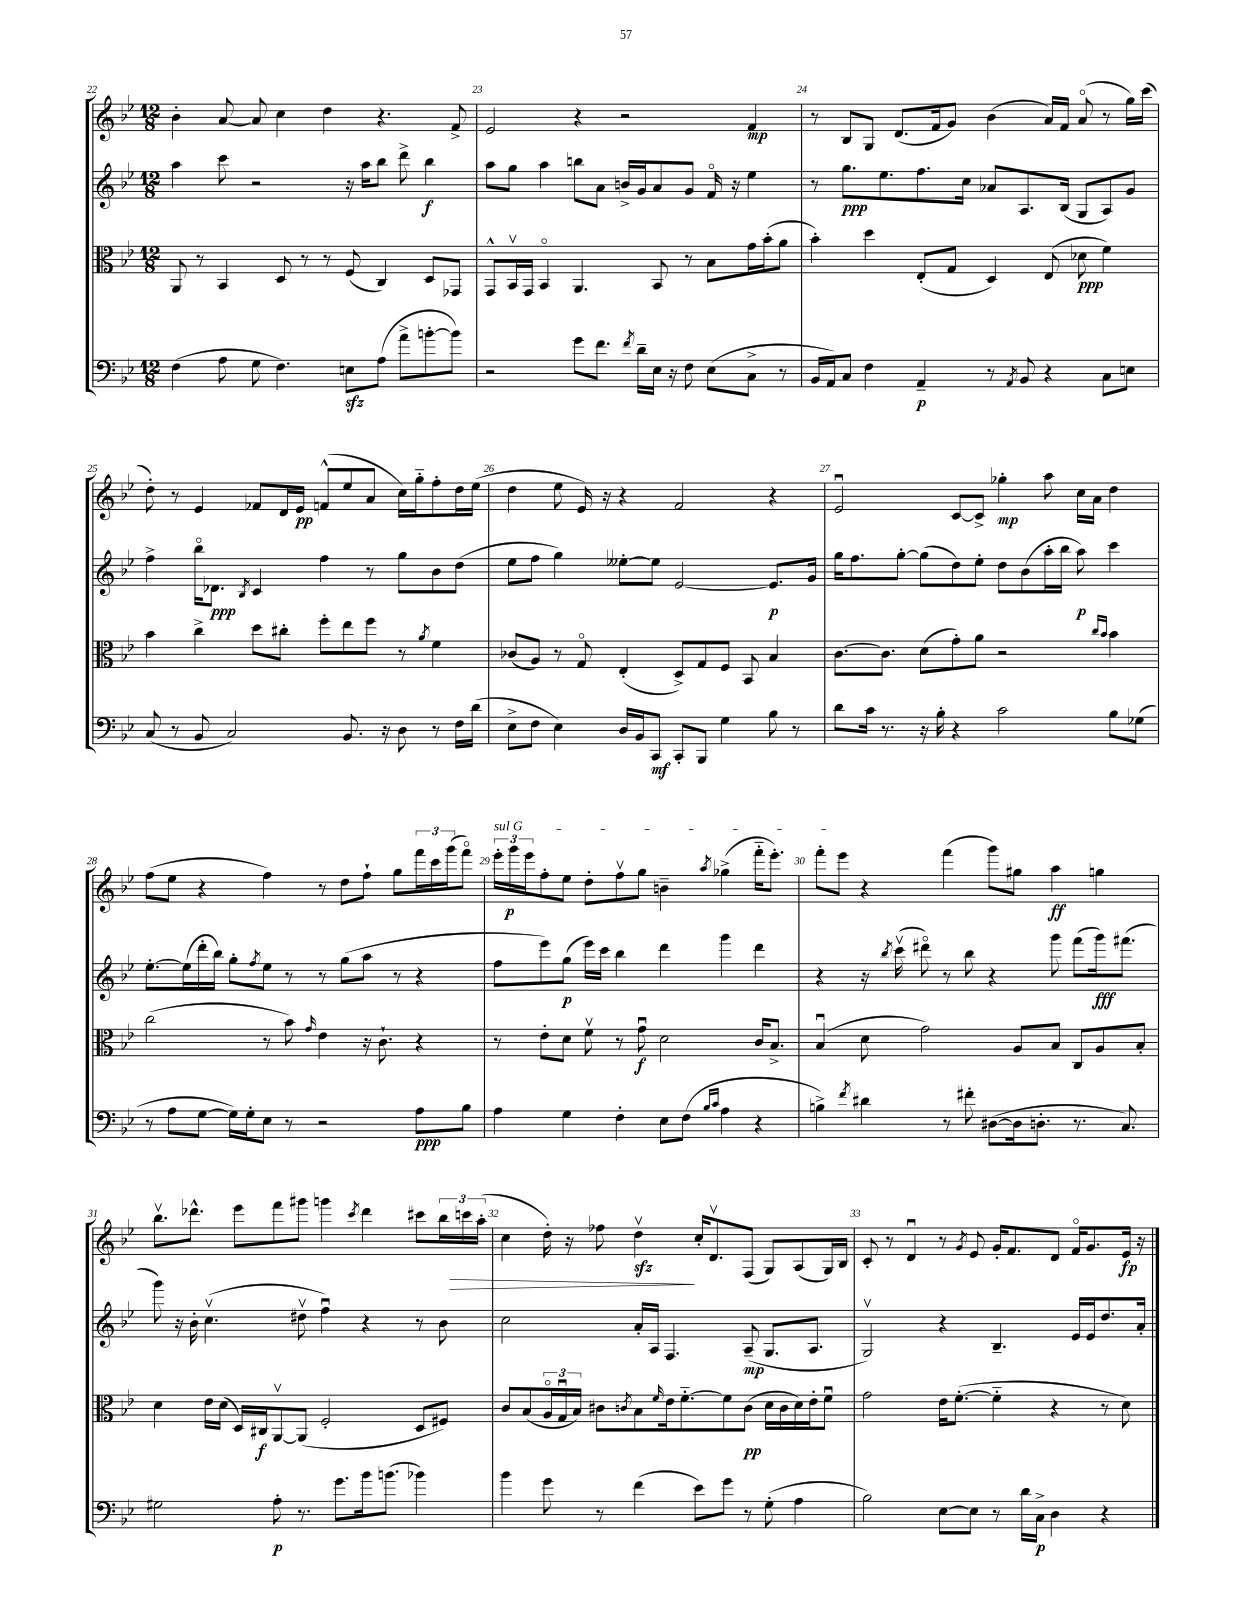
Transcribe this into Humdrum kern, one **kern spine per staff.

**kern	**kern	**kern	**kern
*staff4	*staff3	*staff2	*staff1
*clefF4	*clefC3	*clefG2	*clefG2
*k[b-e-]	*k[b-e-]	*k[b-e-]	*k[b-e-]
*M12/8	*M12/8	*M12/8	*M12/8
(4F\	8AA/	4aa\	4b-'\
.	8r	.	.
8A\	4BB-/	8ccc\	[8a/
8G\	.	2r	8a/]
4.F\)	8D/	.	4cc\
.	8r	.	.
.	8r	.	4dd\
8E\L	(8F/	16r	.
.	.	16aa\LK	.
(8A\J	4C/)	8bb-\J	4.r
8a^\L	.	8ddd^\	.
[8b'\	8D/L	4bb-\	.
8b\]J)	8GG-/J	.	8f^/
=	=	=	=
2r	8GG^^/L	8aa\L	2e-/
.	16BB-v/L	8gg\J	.
.	16GG/JJ	.	.
.	4BB-o/	4aa\	.
8g\L	4.AA/	8bb\L	4r
8.f\J	.	8a\J	.
.	.	16b^/LL	2r
8qf/	.	.	.
16d~\LL	.	16g/J	.
16E-\JJ	8BB-/	8a/	.
16r	.	.	.
8F\	8r	8g/J	.
(8E-\L	8B-\L	16fo/	.
.	.	16r	.
8C^\J	16g\L	4ee-\	4f/
.	(16b-'\J	.	.
8r	8a\J	.	.
=	=	=	=
16BB-/LL	4b-'\)	8r	8r
16AA/J)	.	.	.
8C/J	.	8.gg\L	8B-/L
4F\	4dd\	.	8G/J
.	.	8.ee-\	.
.	.	.	(8.d/L
4AA~/	(8E-'/L	8.ff\	.
.	.	.	16f/k
.	8G/J	.	8g/J)
.	.	16cc\Jk	.
8r	4D/)	8a-/L	(4b-\
8qAA/	.	.	.
8BB-/	.	8.A/	.
4r	(8E-/	.	16a/LL)
.	.	(16B-/Jk	16f/JJ
.	8d-\	8G/L	(8ao/
8C\L	4f\)	8A/)	8r
8E\J	.	8g/J	16gg\LL)
.	.	.	(16ccc\JJ
=	=	=	=
(8C/	4b-\	4ff^\	8dd'\)
8r	.	.	8r
8BB-/	4cc^\	16bb-o\LK	4e-/
.	.	8.d-\J	.
2C/)	.	.	.
.	.	8qB-/	.
.	8dd\L	4c/	8f-/L
.	8cc#'\J	.	16d/L
.	.	.	16e-/JJ
.	8ff'\L	4ff\	(8f^^/L
8.BB-/	8ee-\	.	8ee-/
.	8ff\J	8r	8a/J
16r	.	.	.
8D\	8r	8gg\L	16cc\LL)
.	.	.	16gg'~\J
.	8qa/	.	.
8r	4f\	8b-\	8ff'\
16F\LL	.	(8dd\J	16dd\L
(16d\JJ	.	.	(16ee-\JJ
=	=	=	=
8E-^\L	(8c-/L	8ee-\L	4dd\
8F\J	8A/J)	8ff\J	.
4E-\)	8r	4gg\)	8ee-\
.	8Go/	.	16e-/)
.	.	.	16r
16D/LL	(4E-'/	[8ee--'\L	4r
16BB-/J	.	.	.
8CC/J	.	8ee--\]J	.
8CC'/L	8D^/L)	[2e-/	2f/
8BBB-/J	8G/	.	.
4G\	8F/J	.	.
.	8BB-/	.	.
8B-\	4B-/	8.e-/]L	4r
8r	.	.	.
.	.	16g/Jk	.
=	=	=	=
8d\L	[8.c\L	16gg\LK	2e-u/
.	.	8.ff\	.
16c\Jk	.	.	.
8.r	8.c\]J	.	.
.	.	[8gg'\J	.
16r	(8d\L	(8gg\]L	.
16B-'\	.	.	.
4r	8g'\)	8dd\)	[8c/L
.	8a\J	8ee-'\J	8c^/]J
2c\	2r	8dd\L	4gg-'\
.	.	(8b-\	.
.	.	16aa'\L	8aa\
.	.	16bb-\JJ	.
.	.	8aa\)	16cc\LL
.	.	.	16a\JJ
.	16qqcc/LL	.	.
.	16qqb-/JJ	.	.
8B-\L	4b-\	4ccc\	4dd\
(8G-\J	.	.	.
=	=	=	=
8r	(2cc\	[8.ee-'\L	(8ff\L
8A\L	.	.	8ee-\J
.	.	(16ee-\]L	.
[8G\J	.	16ddd'\	4r
.	.	16bb-\JJ)	.
16G\]LL)	.	8gg'\L	.
16G'\J	.	.	.
.	.	8qff/	.
8E-\J	8r	8ee-\J	4ff\)
8r	8b-\)	8r	.
.	16qqg/	.	.
2r	4e-\	8r	8r
.	.	(8gg\L	8dd\L
.	16r	8aa\J	8ff`\J
.	8.c`\	.	.
.	.	8r	8gg\L
8A\L	4r	4r	24fff\L
.	.	.	24ccc\
.	.	.	(24ggg\J
8B-\J	.	.	8fffo\J)
=	=	=	=
4A\	8r	8ff\L	24eee-'\LL
.	.	.	24ggg\
.	.	.	24eee-\J
.	8e-'\L	8eee-\)	8ff'\
4G\	8d\J	(8gg\J	8ee-\J
.	8fv\	16eee-\LL)	8dd'\L
.	.	16ccc\JJ	.
4F'\	8r	4bb-\	8ffv\
.	8gu\	.	8gg\J
8E-\L	2d\	4ddd\	4b~\
(8F\J	.	.	.
16qqB-/LL	.	.	.
16qqc/JJ	.	.	8qaa/
4A\	.	4ggg\	(4gg-^\
4r	16c/LK	4ddd\	16fff'~\LK
.	8.B-^/J	.	8.eee-'\J)
=	=	=	=
4B^\)	(4B-u/	4r	8fff'\L
.	.	.	8eee-\J
8qf/	.	.	.
4d#\	8d\	16r	4r
.	.	8qbb-/	.
.	.	(16cccv\	.
.	2g\)	8ddd#o\)	.
8r	.	8r	(4fff\
8f#'\	.	8bb-\	.
([8D#\L	.	4r	8ggg\L)
16D#\]k	8A/L	.	8gg#\J
8.D'\J	.	.	.
.	8B-/J	8ggg\	4aa\
8.r	8C/L	(8fff\L	.
.	8A/	16ggg\k)	4gg\
8.C/)	.	(8.fff#\J	.
.	8B-'/J	.	.
=	=	=	=
2G#\	4d\	8ggg\)	8.bb-v\L
.	.	16r	.
.	.	16b-'\	8.ddd-^^\J
.	16e-\LL	(4.ccv\	.
.	(16d\JJ	.	.
.	16D/LL)	.	8eee-\L
.	16C#/J	.	.
8A'\	[8AAv/	.	8fff\
8.r	(8AA/]J	8dd#v\	8ggg#\J
.	2F'/	4ffu\)	4ggg\
8.g\L	.	.	.
.	.	.	8qccc/
16b-\k	.	4r	4ddd-\
(8.b\J	.	.	.
4b-\)	8D/L	8r	8ccc#\L
.	8F#/J)	8b-\	24bb-\L
.	.	.	24ccc\
.	.	.	(24aa'\JJ
=	=	=	=
4b-\	8c/L	2cc\	4cc\
.	(8B-/	.	.
8g\	24Ao/L	.	16dd'\)
.	24Gu/	.	.
.	.	.	16r
.	24B-/JJ)	.	.
8r	8c#\L	.	8ff-\
.	8qc/	.	.
(4f\	8B-\	16a'/LL	4ddv\
.	.	16A/JJ	.
.	16qqf/	.	.
.	16e-\k	4.F/	.
.	[8.f'~\	.	.
8e-\L)	.	.	16cc'/LK
.	.	.	8.dv/
8g\J	8f\]	.	.
8r	(8c\J	(8A~/	(8F/J
(8G'\	16d\LL	8.G/L	8G/L)
.	16c\	.	.
4A\	16d\)	.	(8A/
.	16e-'\J	8.A/J	.
.	8fu\J	.	16G/L)
.	.	.	16B-/JJ
=	=	=	=
2B-\)	2g\	2Gv/)	8c'/
.	.	.	8r
.	.	.	4du/
[8E-\L	16e-\LK	4r	8r
.	([8.f'\J	.	.
.	.	.	8qg/
8E-\]J	.	.	8e-/
8r	4f'~\]	4.B-~/	16g'/LK
.	.	.	8.f/
16d\LL	.	.	.
16C^\JJ	.	.	.
4D\	4r	.	8d/J
.	.	16e-/LL	16fo/LK
.	.	16e-/J	8.g/
4r	8r	8.dd/	.
.	8d\)	.	16e-/Jk
.	.	16a'/Jk	16r
==	==	==	==
*-	*-	*-	*-
